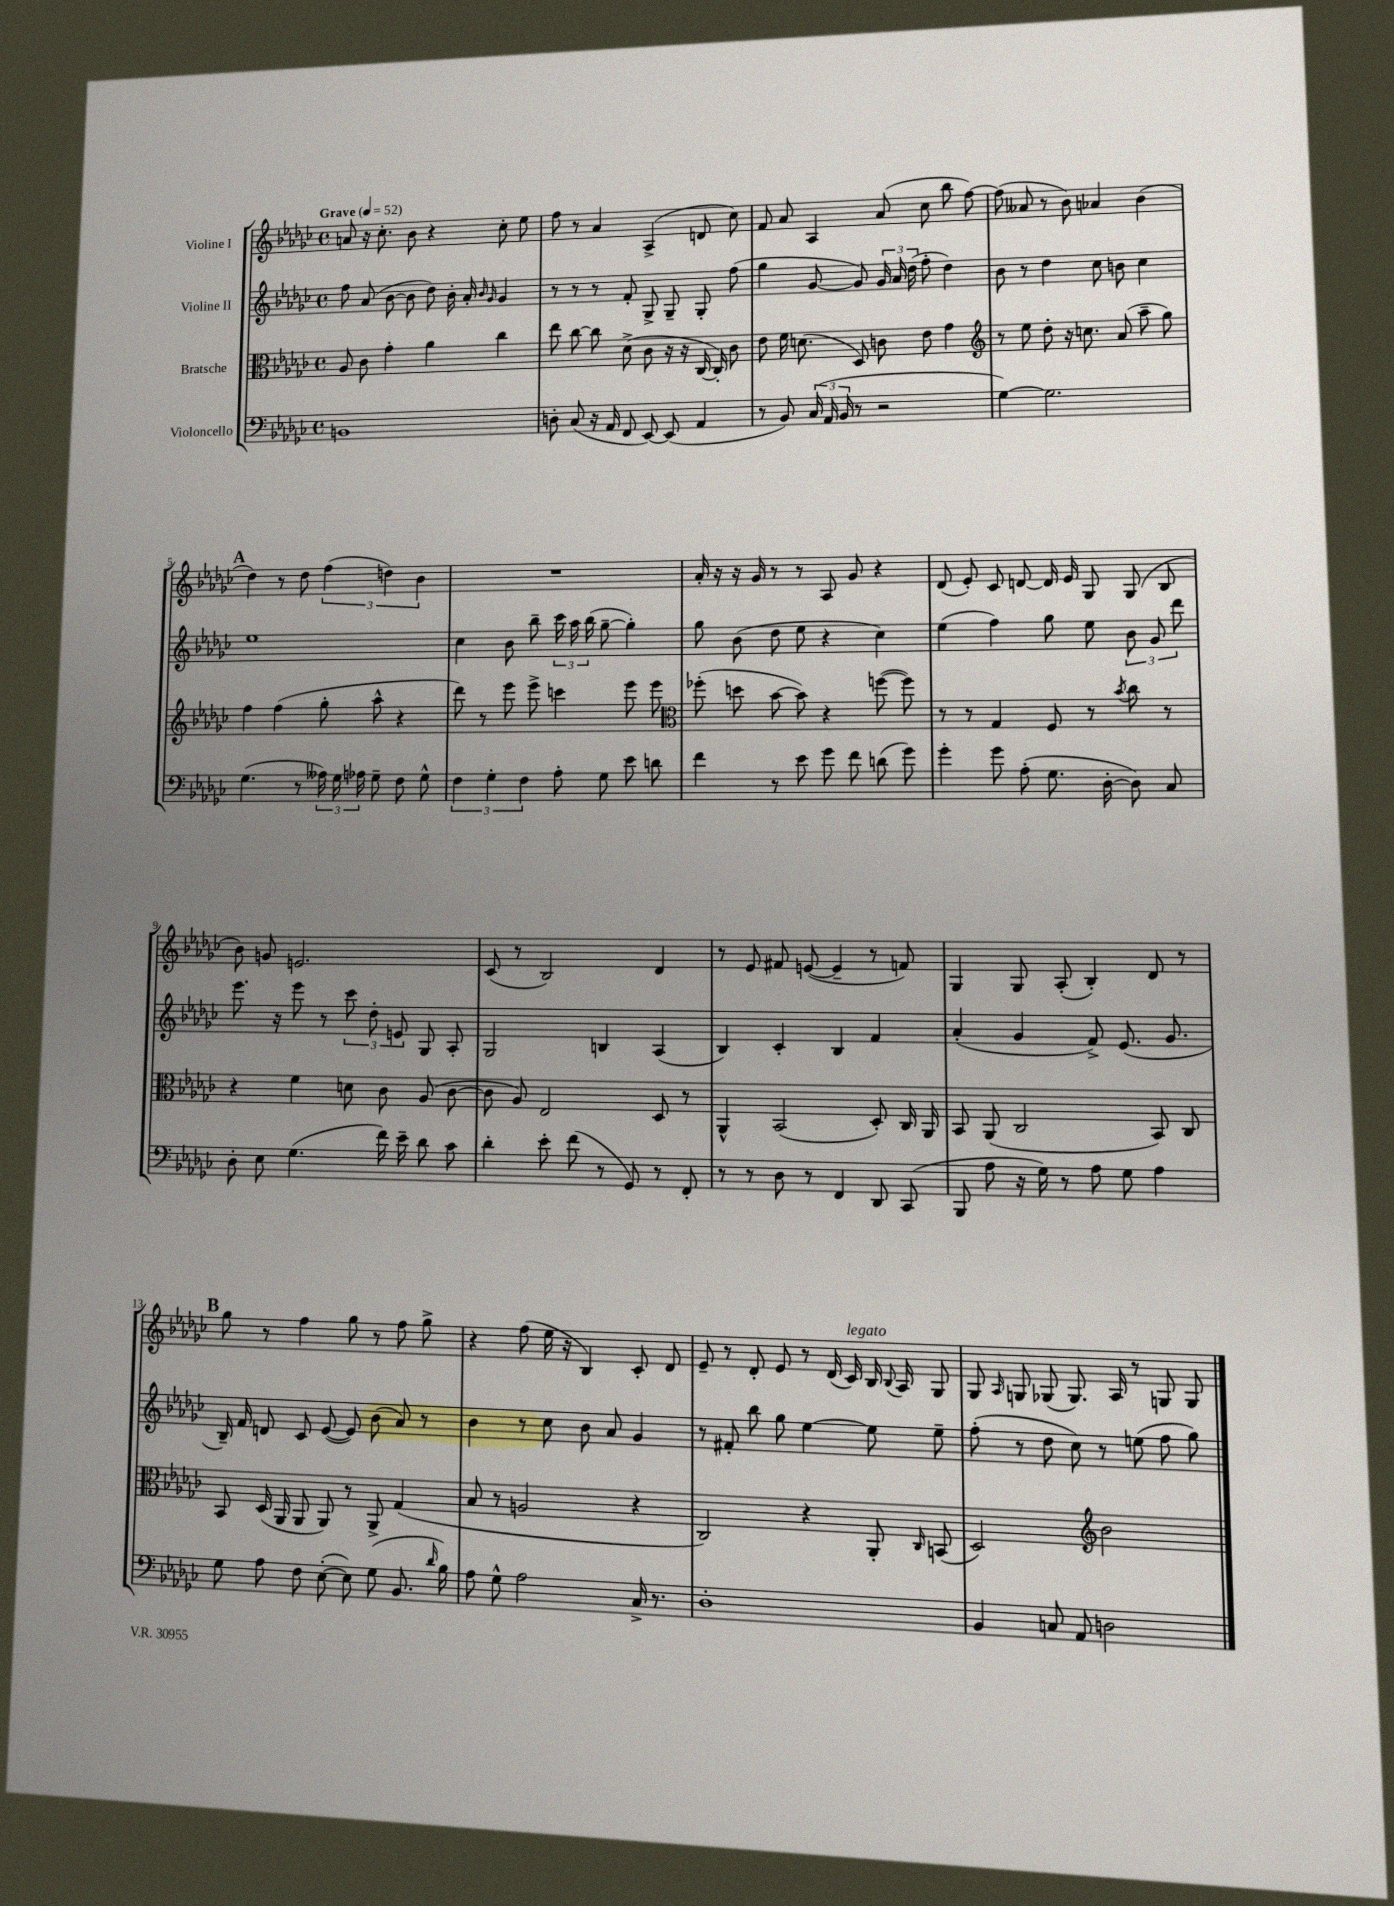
<<
\new StaffGroup <<
\new Staff = "s0" \with { instrumentName = "Violine I" } {
    \clef treble \key ges \major \defaultTimeSignature \time 4/4 \tempo "Grave" 4 = 52
    \autoBeamOff a'8 r16 ces''8.-. bes'8 r4 ces''8-. ees''8 |
    f''8 r8 aes'4 aes4->( d'8 ces''8) |
    f'8 aes'8 aes4 aes'8( ces''8 bes''8 f''8~) |
    f''8( aeses'8 r8 bes'8) aes'4 bes'4( |
    \mark \markup { \bold "A" } des''4) r8 des''8 \tuplet 3/2 { f''4( d''4) bes'4 } |
    R1 |
    aes'16-. r16 r16 ges'16 r8 r8 aes8 ges'8 r4 |
    des'8( ees'8-.) ces'8 d'8~ d'16 ees'16 ges8 ges8( bes8 |
    bes'8) g'8 e'2. |
    ces'8( r8 bes2) des'4 |
    r8 ees'8 fis'8 e'8~( e'4-- r8 f'8) |
    ges4 ges8 aes8-.( bes4-.) des'8 r8 |
    \mark \markup { \bold "B" } ges''8 r8 f''4 ges''8 r8 f''8 ges''8-> |
    r4 f''8( ees''16 r16 bes4) ces'8-. des'8 |
    ees'8-- r8 des'8-. ees'8 r8 des'16( ces'16^\markup { \italic "legato" }) bes16 \appoggiatura { bes8 } aes16 ges8 |
    ges8 \grace { aes16 } g8 ges8( ges8.) aes16 r8 g8 g8 \bar "|." |
}
\new Staff = "s1" \with { instrumentName = "Violine II" } {
    \clef treble \key ges \major \defaultTimeSignature \time 4/4
    \autoBeamOff f''8 aes'8( bes'8~ bes'8 des''8) bes'16-. aes'16-. \grace { bes'16 ges'16 } ges'4 |
    r8 r8 r8 f'8-. ges8-> ges8-- ges8-. f''8( |
    ges''4 ges'8~ ges'8) \tuplet 3/2 { ges'16 aes'16 des''16( } f''8-. des''4) |
    bes'8 r8 des''4 ces''8 b'8 ces''4 |
    \mark \markup { \bold "A" } ees''1 |
    ces''4 bes'8 bes''8-- \tuplet 3/2 { ces'''16 aes''16 bes''16( } ges''8~-- ges''4-.) |
    ges''8 bes'8( des''8 ees''8 r4 ces''4) |
    ees''4( f''4) ges''8 ees''8 \tuplet 3/2 { bes'8 ges'8 des'''8 } |
    ees'''8. r16 ees'''8 r8 \tuplet 3/2 { ces'''8 des''8-. e'8 } ges8 aes8-. |
    ges2 b4 aes4( |
    bes4) ces'4-. bes4 f'4 |
    aes'4-.( ges'4 f'8->) ees'8.( ges'8. |
    \mark \markup { \bold "B" } bes16--) f'16 d'8 ces'8 ees'8~( ees'8) bes'8( aes'8) r8 |
    bes'4 r8 ces''8 bes'8 aes'8 ges'4 |
    r8 fis'8-. bes''8 ges''8 ees''4~ ees''8 ees''8-- |
    f''8-.( r8 des''8 ces''8) r8 e''8( f''8 ges''8) \bar "|." |
}
\new Staff = "s2" \with { instrumentName = "Bratsche" } {
    \clef alto \key ges \major \defaultTimeSignature \time 4/4
    \autoBeamOff aes8 ces'8 ges'4-. aes'4 ces''4 |
    ees''8 ces''8~ ces''8 des'8->( ces'8 r16 r16 ces16~ ces16-.) ces'8 |
    ees'8 f'16 d'8.( des8) c'8 ees'8 ges'4 |
    \clef treble r8 ees''8 des''8-. r16 c''8. aes'8( aes''8-- ges''8) |
    \mark \markup { \bold "A" } f''4 f''4( ges''8-. aes''8-^ r4 |
    des'''8) r8 ees'''8 ees'''8-> c'''4 ees'''8 ees'''8 |
    \clef alto fes''8-.( d''8 bes'8~ bes'8) r4 f''8~( f''8) |
    r8 r8 ges4 f8 r8 \acciaccatura { bes'8 } ces''8 r8 |
    r4 f'4 d'8 ces'8 aes8( ces'8~ |
    ces'8 aes8) ees2 des8 r8 |
    aes,4-^ bes,2( des8-.) ces16 aes,16 |
    bes,8 aes,8( ces2 bes,8) ces8 |
    \mark \markup { \bold "B" } bes,8 des16( aes,16 aes,8 aes,8) r8 aes,8-> ges4( |
    bes8 r8 a2 r4 |
    ces2) r4 aes,8-. \grace { ces16 } b,8( |
    des2) \clef treble bes'2 \bar "|." |
}
\new Staff = "s3" \with { instrumentName = "Violoncello" } {
    \clef bass \key ges \major \defaultTimeSignature \time 4/4
    \autoBeamOff b,1 |
    d8-. ces8( r16 aes,16 f,8 ees,8~) ees,8( aes,4 |
    r8 bes,8) \tuplet 3/2 { ces16( aes,16 bes,16 } r8 r2 |
    ges4~) ges2. |
    \mark \markup { \bold "A" } ges4.( r8 \tuplet 3/2 { aeses16) ges16 aes16 } ges8-- f8 ges8-^ |
    \tuplet 3/2 { f4 ges4-. f4 } aes8-. ges8 ees'8 d'8 |
    f'4 r8 ees'8 ges'8 f'8 d'8( ges'8) |
    ges'4-. ges'8 aes8-.( ges8. des16~-. des8) ces8 |
    des8-. ees8 ges4.( f'16) ees'16-- des'8 ces'8 |
    des'4-. ees'8-. f'8( r8 ges,8) r8 f,8-. |
    r8 r8 des8 r8 f,4 des,8 ces,8( |
    bes,,8 aes8 r16 ges16) r8 aes8 ges8 aes4 |
    \mark \markup { \bold "B" } ges8 aes8 f8 ees8~-.( ees8) ges8( bes,8. \grace { des'16 } bes16) |
    aes8 ges8-^ aes2 ces16-> r8. |
    des1-. |
    bes,4 c8 aes,8 d2 \bar "|." |
}
>>
>>
